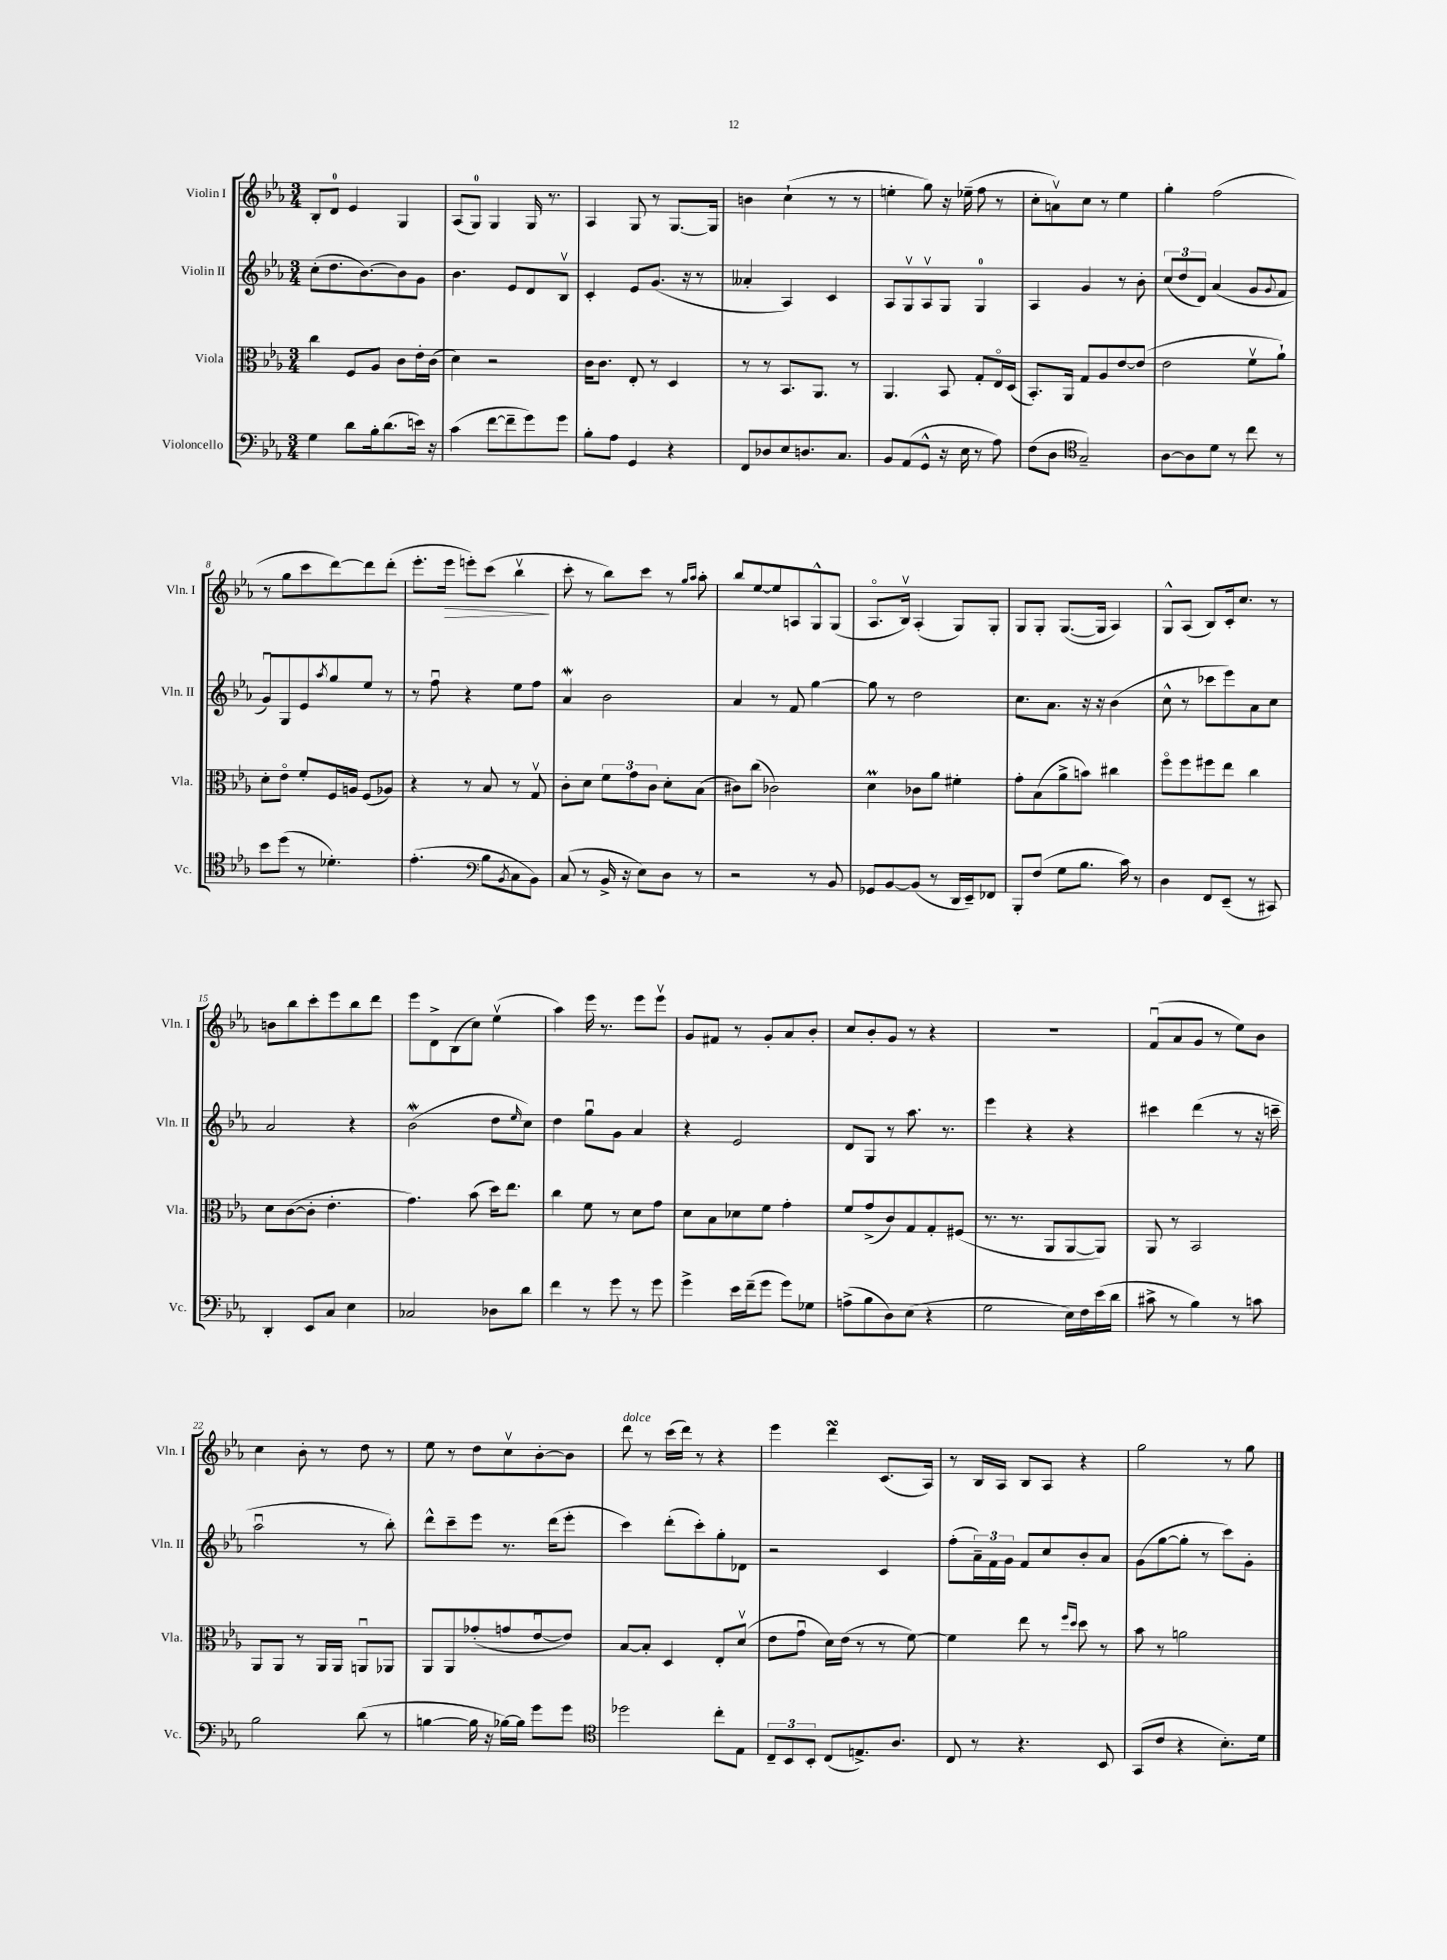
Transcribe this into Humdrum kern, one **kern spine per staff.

**kern	**kern	**kern	**kern	**dynam
*part4	*part3	*part2	*part1	*part1
*staff4	*staff3	*staff2	*staff1	*staff1
*I"Violoncello	*I"Viola	*I"Violin II	*I"Violin I	*
*I'Vc.	*I'Vla.	*I'Vln. II	*I'Vln. I	*
*clefF4	*clefC3	*clefG2	*clefG2	*
*k[b-e-a-]	*k[b-e-a-]	*k[b-e-a-]	*k[b-e-a-]	*
*M3/4	*M3/4	*M3/4	*M3/4	*
=1	=1	=1	=1	=1
4G\	4cc\	(8cc'\L	8B-'/L	.
.	.	8.dd\	8d/J	.
8d\L	8F/L	.	4e-/	.
.	.	[8.b-\)	.	.
16B-'\k	8A-/J	.	.	.
(8.d\	.	.	.	.
.	8c\L	8b-\]	4G/	.
16en\Jk)	16e-'\L	8g\J	.	.
16r	(16c\JJ	.	.	.
=2	=2	=2	=2	=2
(4c\	4d\)	4.b-\	(8A-/L	.
.	.	.	8G/J)	.
[8f\L	2r	.	4G/	.
8f~\]	.	8e-/L	.	.
8g\)	.	8d/	16G/	.
.	.	.	8.r	.
8g\J	.	8B-v/J	.	.
=3	=3	=3	=3	=3
8B-'\L	16c\KL	4c'/	4A-/	.
.	8.c\J	.	.	.
8A-\J	.	.	.	.
4GG/	8E-'/	8e-/L	8G/	.
.	8r	(8.g/J	8r	.
4r	4D/	.	[8.G/L	.
.	.	16r	.	.
.	.	8r	.	.
.	.	.	16G/Jk]	.
=4	=4	=4	=4	=4
8FF/L	8r	4a--X'/	4bn\	.
8D-X/	8r	.	.	.
8E-/	8.BB-/L	4A-/)	(4cc`\	.
8.Dn/	.	.	.	.
.	8.AA-/J	.	.	.
.	.	4c/	8r	.
8.C/J	.	.	.	.
.	8r	.	8r	.
=5	=5	=5	=5	=5
8BB-/L	4.AA-/	8A-/L	4een'\	.
(8AA-/	.	8Gv/	.	.
8GG^^/J	.	8A-v/	8gg\)	.
16r	8BB-/	8G/J	16r	.
16E-\	.	.	(16ee-X~\	.
8r	8G'/L	4G/	8ff\	.
8A-\)	16E-/L	.	8r	.
.	(16D/JJ	.	.	.
=6	=6	=6	=6	=6
(8F\L	8.BB-'/L)	4A-/	8cc'\L	.
8D\J	.	.	8anv\)	.
.	16AA-/Jk	.	.	.
*clefC4	*	*	*	*
2G~/)	8G/L	4g/	8cc\J	.
.	8A-/	.	8r	.
.	[8e-/	8r	4ee-\	.
.	(8e-/J]	8b-'\	.	.
=7	=7	=7	=7	=7
[8A-\L	2e-\	(12cc/L	4gg'\	.
.	.	12dd/	.	.
8A-\]	.	.	.	.
.	.	12d/J)	.	.
8d\J	.	(4a-/	(2ff\	.
8r	.	.	.	.
8cc\	8fv\L	8g/L	.	.
.	.	8qqg/	.	.
8r	8a-`\J)	8f/J	.	.
!!LO:LB:g=z
=8	=8	=8	=8	=8
8b-\L	8d'\L	8gu/L)	8r	.
(8dd\J	8e-\J	8G/	8gg\L	.
8r	8f'/L	8e-/	8ccc\	.
.	.	8qaa-/	.	.
4.d-X'\)	16F/L	8gg/	[8ddd\)	.
.	16An/JJ	.	.	.
.	(8F/L	8ee-/J	8ddd\]	.
.	8A-X/J)	8r	(8ddd'\J	.
=9	=9	=9	=9	=9
(4.e-'\	4r	8r	8.eee-'\L	.
.	.	8ffu\	.	.
!	!	!	!	!LO:HP:b
.	.	.	16eee-\Jk	>
.	8r	4r	8eeen'\L)	.
*clefF4	*	*	*	*
8B-\L	8B-/	.	(8ccc\J	.
8qBB-/	.	.	.	.
8C\	8r	8ee-\L	4bb-v\	.
8BB-\J)	8Gv/	8ff\J	.	.
.	.	.	.	]
=10	=10	=10	=10	=10
(8C/	8c'\L	4a-w/	8ccc'\	.
8r	8d\J	.	8r	.
16BB-^/	12f\L	2b-\	8bb-\L)	.
16r	.	.	.	.
.	12g\	.	.	.
8E-\L)	.	.	8ccc\J	.
.	12c\J	.	.	.
8D\J	8d'\L	.	8r	.
.	.	.	16qqgg/LL	.
.	.	.	16qqaa-/JJ	.
8r	(8B-\J	.	8aa-'\	.
=11	=11	=11	=11	=11
2r	8c#X\L)	4a-/	8bb-/L	.
.	(8cc\J	.	[8ee-/	.
.	2c-X\)	8r	8ee-/]	.
.	.	8f/	8An/	.
8r	.	[4gg\	8G^^/	.
8BB-/	.	.	(8G/J	.
=12	=12	=12	=12	=12
8GG-X/L	4dm\	8gg\]	8.A-/L	.
[8BB-/	.	8r	.	.
.	.	.	16B-v/Jk)	.
(8BB-/J]	8c-X\L	2dd\	(4A-'/	.
8r	8a-\J	.	.	.
16DD/LL	4f#X'\	.	8G/L)	.
16EE-~/J)	.	.	.	.
8FF-X/J	.	.	8G'/J	.
=13	=13	=13	=13	=13
8BBB-'/L	8g'\L	8.cc\L	8G/L	.
(8F/J	(8B-\	.	8G'/J	.
.	.	8.a-\J	.	.
8G\L	8a-^\	.	([8.G/L	.
8.B-\J	8bn\J)	16r	.	.
.	.	16r	16G/Jk]	.
.	4cc#X\	(4b-\	4A-/)	.
16c\)	.	.	.	.
8r	.	.	.	.
=14	=14	=14	=14	=14
4D\	8ff\L	8cc^^\	8G^^/L	.
.	8ff\	8r	(8A-/J	.
8FF/L	8ff#X\	8ccc-X\L	8B-/L)	.
(8EE-~/J	8ee-\J	8eee-\)	16c'/k	.
.	.	.	8.cc/J	.
8r	4cc\	8a-\	.	.
8CC#X/)	.	8cc\J	8r	.
!!LO:LB:g=z
=15	=15	=15	=15	=15
4DD'/	8d\L	2a-/	8bn\L	.
.	([8c\	.	8bb-\	.
8EE-/L	8c'\J]	.	8ccc'\	.
8C/J	4.e-'\	.	8eee-\	.
4E-\	.	4r	8bb-\	.
.	.	.	8ddd\J	.
=16	=16	=16	=16	=16
2C-X/	4.g\)	(2b-W\	8eee-\L	.
.	.	.	8d^\	.
.	.	.	(8B-\	.
.	(8b-\	.	8cc\J)	.
8D-X\L	16dd\KL)	8dd\L	(4ee-v\	.
.	8.ee-\J	.	.	.
.	.	16qqee-/	.	.
8d\J	.	8cc\J)	.	.
=17	=17	=17	=17	=17
4f\	4cc\	4dd\	4aa-\)	.
8r	8f\	8ggu\L	16eee-\	.
.	.	.	8.r	.
8g\	8r	8g\J	.	.
8r	8d\L	4a-/	8eee-\L	.
8g\	8g\J	.	8eee-v\J	.
=18	=18	=18	=18	=18
4g^\	8d\L	4r	8g/L	.
.	8B-\	.	8f#X/J	.
16e-\LL	8d-X\	2e-/	8r	.
(16f~\J	.	.	.	.
8g\J	8f\J	.	8g'/L	.
8g\L)	4g'\	.	8a-/	.
8G-X\J	.	.	8b-'/J	.
=19	=19	=19	=19	=19
(8An^\L	8f/L	8d/L	8cc/L	.
8B-\	(8g^/	8G/J	8b-'/	.
8D\)	8c/)	8r	8g/J	.
(8E-\J	8G/	8.aa-\	8r	.
4r	8G'/	.	4r	.
.	.	8.r	.	.
.	(8F#X/J	.	.	.
=20	=20	=20	=20	=20
2G\	8.r	4eee-\	2.r	.
.	8.r	.	.	.
.	.	4r	.	.
.	8AA-/L	.	.	.
16E-\LL)	[8AA-/	4r	.	.
16F\	.	.	.	.
(16e-\	8AA-/J])	.	.	.
16d\JJ	.	.	.	.
=21	=21	=21	=21	=21
8c#X^\	8AA-/	4ccc#X\	(8fu/L	.
8r	8r	.	8a-/	.
4B-\)	2BB-/	(4ddd\	8g/J	.
.	.	.	8r	.
8r	.	8r	8ee-\L)	.
8cn\	.	16r	8b-\J	.
.	.	16cccn~\	.	.
!!LO:LB:g=z
=22	=22	=22	=22	=22
2B-\	8AA-/L	2aa-u\	4cc\	.
.	8AA-/J	.	.	.
.	8r	.	8b-'\	.
.	16AA-/LL	.	8r	.
.	16AA-/JJ	.	.	.
(8d\	8AAnu/L	8r	8dd\	.
8r	8AA-X/J	8bb-'\)	8r	.
=23	=23	=23	=23	=23
[4Bn\	8AA-/L	8ddd^^\L	8ee-\	.
.	8AA-/	8ccc~\	8r	.
16B\]	(8g-X'/	8eee-\J	8dd\L	.
16r	.	.	.	.
[16B-X\LL)	8gn/	8.r	8ccv\	.
16B-\JJ]	.	.	.	.
8g\L	[8e-u/	.	[8b-'\	.
.	.	(16ddd\KL	.	.
8g\J	8e-/J])	8eee-'\J	8b-\J]	.
=24	=24	=24	=24	=24
*clefC4	*	*	*	*
!	!	!	!LO:TX:a:i:t=dolce	!
2dd-X\	[8B-/L	4ccc\)	8ddd\	.
.	8B-'/J]	.	8r	.
.	4D/	(8ddd'\L	(16ccc\LL	.
.	.	.	16ddd\JJ)	.
.	.	8ccc'\)	8r	.
8cc'\L	8E-'/L	8gg'\	4r	.
8E-\J	(8dv/J	8d-X\J	.	.
=25	=25	=25	=25	=25
12C~/L	8e-\L	2r	4eee-\	.
12BB-/	.	.	.	.
.	8gu\J	.	.	.
12BB-'/J	.	.	.	.
(8C/L	16d\LL)	.	4dddsSsS\	.
.	(16e-\JJ	.	.	.
8.En^/)	8r	.	.	.
.	8r	4c/	(8.c/L	.
8.A-/J	.	.	.	.
.	[8f\)	.	.	.
.	.	.	16A-/Jk)	.
=26	=26	=26	=26	=26
8C/	4f\]	(8ff'\L	8r	.
8r	.	24a-~\L)	16B-/LL	.
.	.	24f\	.	.
.	.	.	16A-/JJ	.
.	.	24g\JJ	.	.
4.r	8ee-\	8f/L	8B-/L	.
.	8r	8cc/	8A-/J	.
.	16qqff/LL	.	.	.
.	16qqdd/JJ	.	.	.
.	8dd\	8b-'/	4r	.
8BB-/	8r	8a-/J	.	.
=27	=27	=27	=27	=27
(8GG/L	8b-\	(8g\L	2gg\	.
8c/J	8r	[8gg\	.	.
4r	2an\	8gg'\J]	.	.
.	.	8r	.	.
8.B-'\L)	.	8ccc\L)	8r	.
.	.	8g'\J	8gg\	.
16d\Jk	.	.	.	.
==	==	==	==	==
*-	*-	*-	*-	*-
